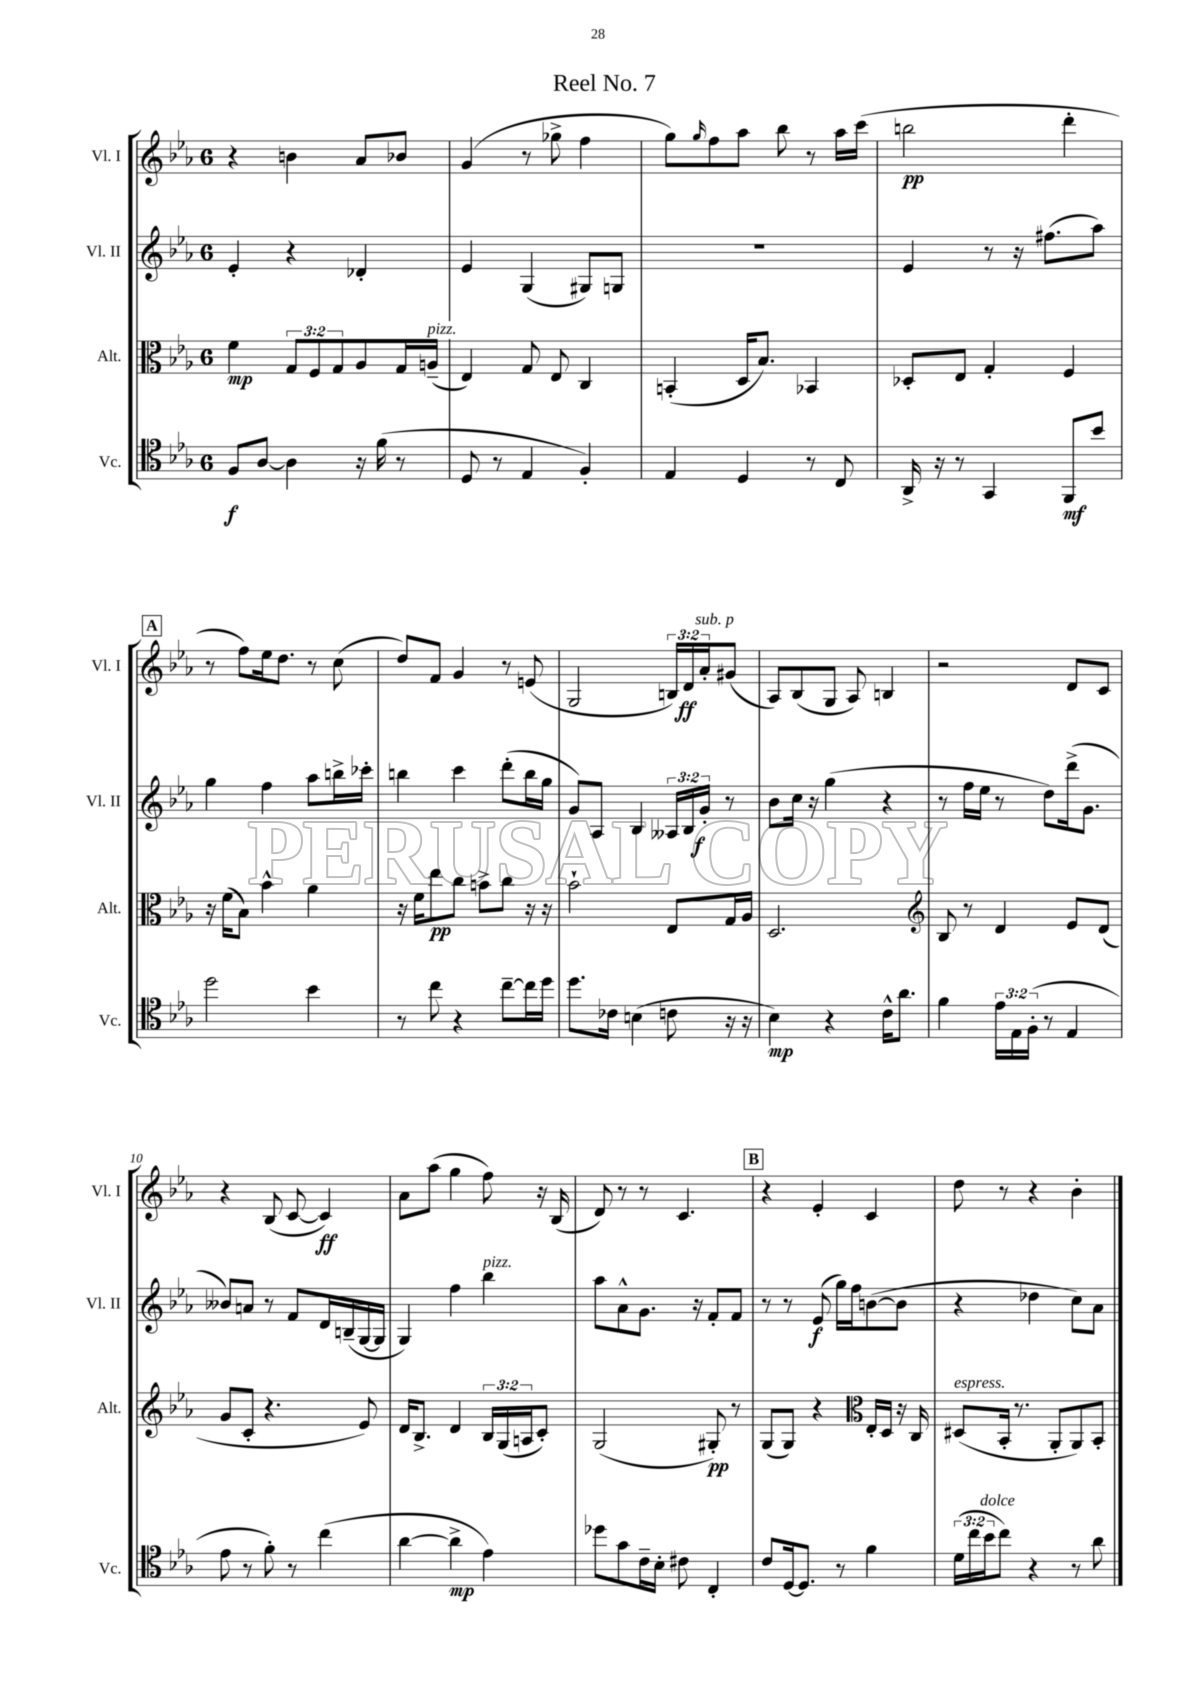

**kern	**dynam	**kern	**dynam	**kern	**dynam	**kern	**dynam
*part4	*part4	*part3	*part3	*part2	*part2	*part1	*part1
*staff4	*staff4	*staff3	*staff3	*staff2	*staff2	*staff1	*staff1
*I"Vc.	*	*I"Alt.	*	*I"Vl. II	*	*I"Vl. I	*
*I'Vc.	*	*I'Alt.	*	*I'Vl. II	*	*I'Vl. I	*
*clefC4	*	*clefC3	*	*clefG2	*	*clefG2	*
*k[b-e-a-]	*	*k[b-e-a-]	*	*k[b-e-a-]	*	*k[b-e-a-]	*
*M6/8	*	*M6/8	*	*M6/8	*	*M6/8	*
=1	=1	=1	=1	=1	=1	=1	=1
8F/L	f	4f\	mp	4e-'/	.	4r	.
[8A-/J	.	.	.	.	.	.	.
4A-\]	.	12G/L	.	4r	.	4bn\	.
.	.	12F/	.	.	.	.	.
.	.	12G/	.	.	.	.	.
16r	.	8A-/	.	4d-X'/	.	8a-/L	.
(16f\	.	.	.	.	.	.	.
8r	.	16G/L	.	.	.	8b-X/J	.
!	!	!LO:TX:a:i:t=pizz.	!	!	!	!	!
.	.	(16An~/JJ	.	.	.	.	.
=2	=2	=2	=2	=2	=2	=2	=2
8D/	.	4E-/)	.	4e-/	.	(4g/	.
8r	.	.	.	.	.	.	.
4E-/	.	8G/	.	(4G/	.	8r	.
.	.	8E-/	.	.	.	8gg-X^\	.
4F'/)	.	4C/	.	8G#X/L)	.	4ff\	.
.	.	.	.	8Gn/J	.	.	.
=3	=3	=3	=3	=3	=3	=3	=3
4E-/	.	(4BBn'/	.	2.r	.	8gg\L)	.
.	.	.	.	.	.	16qqgg/	.
.	.	.	.	.	.	8ff\	.
4D/	.	16D/KL	.	.	.	8aa-\J	.
.	.	8.B-/J)	.	.	.	.	.
.	.	.	.	.	.	8bb-\	.
8r	.	4BB-X/	.	.	.	8r	.
8C/	.	.	.	.	.	16aa-\LL	.
.	.	.	.	.	.	(16ccc\JJ	.
=4	=4	=4	=4	=4	=4	=4	=4
16AA-^/	.	8D-X'/L	.	4e-/	.	2bbn\	pp
16r	.	.	.	.	.	.	.
8r	.	8E-/J	.	.	.	.	.
4GG/	.	4G'/	.	8r	.	.	.
.	.	.	.	16r	.	.	.
.	.	.	.	(8.ff#X\L	.	.	.
8FF/L	mf	4F/	.	.	.	4ddd'\	.
8b-/J	.	.	.	8aa-\J)	.	.	.
!!LO:LB:g=z
!!LO:REH:place=s1:t=A
=5	=5	=5	=5	=5	=5	=5	=5
2dd\	.	16r	.	4gg\	.	8r	.
.	.	(16f\KL	.	.	.	.	.
.	.	8B-\J)	.	.	.	8ff\L)	.
.	.	4b-^^\	.	4ff\	.	16ee-\k	.
.	.	.	.	.	.	8.dd\J	.
4b-\	.	4a-\	.	8aa-\L	.	8r	.
.	.	.	.	16bbn^\L	.	(8cc\	.
.	.	.	.	16ccc-X'\JJ	.	.	.
=6	=6	=6	=6	=6	=6	=6	=6
8r	.	16r	.	4bbn\	.	8dd/L)	.
.	.	16f\KL	.	.	.	.	.
8cc\	.	8ee-\	pp	.	.	8f/J	.
4r	.	8cc\J	.	4ccc\	.	4g/	.
.	.	8bn^\L	.	.	.	.	.
[8cc~\L	.	8cc\J	.	(8ddd'\L	.	8r	.
16cc\L]	.	16r	.	16bb\L	.	(8en/	.
16dd\JJ	.	16r	.	16gg\JJ	.	.	.
=7	=7	=7	=7	=7	=7	=7	=7
8.dd\L	.	2b-`\	.	8g/L)	.	2G/	.
.	.	.	.	8A-/J	.	.	.
16c-X\Jk	.	.	.	.	.	.	.
(4Bn\	.	.	.	4B-/	.	.	.
8cn\	.	8E-/L	.	24A--X/LL	.	24Bn/LL)	.
.	.	.	.	24B-/	.	24d/	ff
!	!	!	!	!	!	!LO:TX:a:i:t=sub. p	!
.	.	.	.	24g'/JJ	f	24a-'/J	.
16r	.	16G/L	.	8r	.	(8g#X/J	.
16r	.	16A-/JJ	.	.	.	.	.
=8	=8	=8	=8	=8	=8	=8	=8
4B-\)	mp	2.D/	.	8b-\L	.	8A-/L)	.
.	.	.	.	16cc\Jk	.	(8B-/	.
.	.	.	.	16r	.	.	.
4r	.	.	.	(4gg\	.	8G/J	.
.	.	.	.	.	.	8A-/)	.
16c^^\KL	.	.	.	4r	.	4Bn/	.
8.a-\J	.	.	.	.	.	.	.
=9	=9	=9	=9	=9	=9	=9	=9
*	*	*clefG2	*	*	*	*	*
4f\	.	8B-/	.	8r	.	2r	.
.	.	8r	.	16ff\LL	.	.	.
.	.	.	.	16ee-\JJ	.	.	.
24e-\LL	.	4d/	.	8r	.	.	.
24E-\	.	.	.	.	.	.	.
(24F'\JJ	.	.	.	.	.	.	.
8r	.	.	.	8dd\L)	.	.	.
4E-/	.	8e-/L	.	(16ddd^\k	.	8d/L	.
.	.	.	.	8.g\J	.	.	.
.	.	(8d/J	.	.	.	8c/J	.
!!LO:LB:g=z
=10	=10	=10	=10	=10	=10	=10	=10
8e-\	.	8g/L	.	8b--X/L)	.	4r	.
8r	.	8c'/J	.	8an/J	.	.	.
8f'\)	.	4.r	.	8r	.	(8B-/	.
8r	.	.	.	8f/L	.	[8c/	.
(4cc\	.	.	.	16d/L	.	4c/])	ff
.	.	.	.	(16Bn~/	.	.	.
.	.	8e-/)	.	[16G/	.	.	.
.	.	.	.	16G/JJ]	.	.	.
=11	=11	=11	=11	=11	=11	=11	=11
[4a-\	.	16d/KL	.	4G/)	.	8a-\L	.
.	.	8.B-^/J	.	.	.	.	.
.	.	.	.	.	.	(8aa-\J	.
4a-^\]	mp	4d/	.	4ff\	.	4gg\	.
!	!	!	!	!LO:TX:a:i:t=pizz.	!	!	!
4e-\)	.	24B-/LL	.	4bb-\	.	8ff\)	.
.	.	(24G/	.	.	.	.	.
.	.	24An/J	.	.	.	.	.
.	.	8c'/J)	.	.	.	16r	.
.	.	.	.	.	.	(16B-/	.
=12	=12	=12	=12	=12	=12	=12	=12
8dd-X\L	.	(2G/	.	8aa-\L	.	8d/)	.
8g\	.	.	.	8a-^^\	.	8r	.
16c~\L	.	.	.	8.g\J	.	8r	.
16B-'\JJ	.	.	.	.	.	.	.
8c#X\	.	.	.	.	.	4.c/	.
.	.	.	.	16r	.	.	.
4C'/	.	8G#X'/)	pp	8f'/L	.	.	.
.	.	8r	.	8f/J	.	.	.
!!LO:REH:place=s1:t=B
=13	=13	=13	=13	=13	=13	=13	=13
8c/L	.	(8G/L	.	8r	.	4r	.
[16D/k	.	8G/J)	.	8r	.	.	.
8.D/J]	.	.	.	.	.	.	.
.	.	4r	.	(8e-/	f	4e-'/	.
8r	.	.	.	16gg\LL)	.	.	.
.	.	.	.	16ff\J	.	.	.
*	*	*clefC3	*	*	*	*	*
4f\	.	16E-'/LL	.	([8bn\	.	4c/	.
.	.	16D/JJ	.	.	.	.	.
.	.	16r	.	8b\J]	.	.	.
.	.	16C/	.	.	.	.	.
=14	=14	=14	=14	=14	=14	=14	=14
!	!	!LO:TX:a:i:t=espress.	!	!	!	!	!
(24d\LL	.	(8D#X/L	.	4r	.	8dd\	.
24cc\	.	.	.	.	.	.	.
!LO:TX:a:i:t=dolce	!	!	!	!	!	!	!
24b-\J	.	.	.	.	.	.	.
8cc\J)	.	16BB-'/Jk	.	.	.	8r	.
.	.	8.r	.	.	.	.	.
4r	.	.	.	4dd-X\	.	4r	.
.	.	8AA-'/L	.	.	.	.	.
8r	.	8AA-/)	.	8cc\L)	.	4b-'\	.
8a-\	.	8BB-'/J	.	8a-\J	.	.	.
==	==	==	==	==	==	==	==
*-	*-	*-	*-	*-	*-	*-	*-
